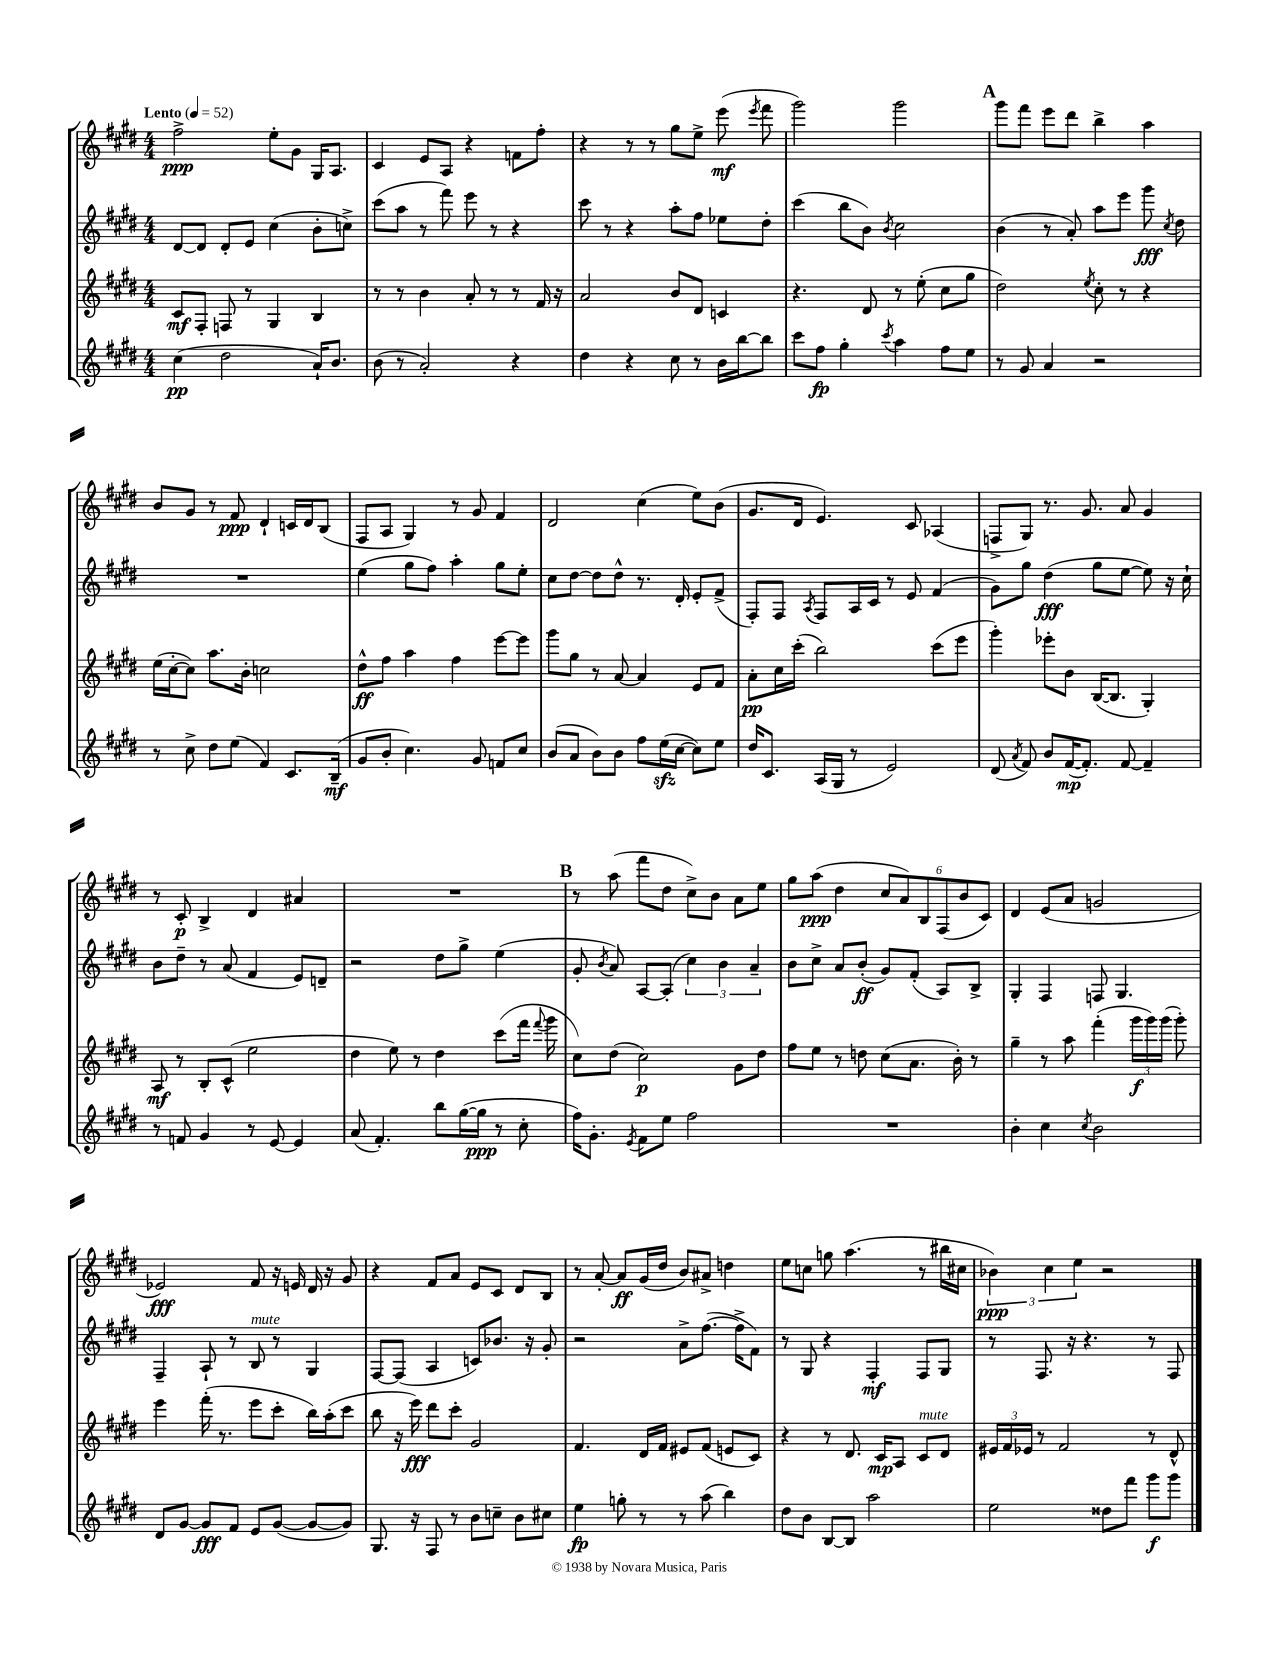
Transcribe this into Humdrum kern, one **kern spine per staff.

**kern	**kern	**kern	**kern
*staff4	*staff3	*staff2	*staff1
*clefG2	*clefG2	*clefG2	*clefG2
*k[f#c#g#d#]	*k[f#c#g#d#]	*k[f#c#g#d#]	*k[f#c#g#d#]
*M4/4	*M4/4	*M4/4	*M4/4
*MM52	*MM52	*MM52	*MM52
(4cc#	8c#	[8d#	2ff#^
.	8F#'	8d#]	.
2dd#	8F	8d#'	.
.	8r	8e	.
.	4G#	(4cc#	8ee'
.	.	.	8g#
16a`)	4B	8b'	16G#
8.b	.	.	8.A
.	.	8cc^)	.
=	=	=	=
(8b	8r	(8ccc#	4c#
8r	8r	8aa	.
2a')	4b	8r	8e
.	.	8fff#)	8A
.	8a'	8eee	4r
.	8r	8r	.
4r	8r	4r	8f
.	16f#	.	8ff#'
.	16r	.	.
=	=	=	=
4dd#	2a	8ccc#	4r
.	.	8r	.
4r	.	4r	8r
.	.	.	8r
8cc#	8b	8aa'	8gg#
8r	8d#	8ff#	8ee^
16b	4c	8ee-	(8eee
[16bb	.	.	.
.	.	.	8qeee
8bb]	.	8dd#'	8fff#
=	=	=	=
8ccc#	4.r	(4ccc#	2ggg#)
8ff#	.	.	.
4gg#'	.	8bb	.
.	8d#	8b)	.
8qccc#	.	8qb	.
4aa	8r	2cc#	2ggg#
.	(8ee'	.	.
8ff#	8cc#	.	.
8ee	8gg#	.	.
=	=	=	=
8r	2dd#)	(4b	8ggg#
8g#	.	.	8fff#
4a	.	8r	8eee
.	.	8a')	8ddd#
.	8qee	.	.
2r	8cc#'	8aa	4bb^
.	8r	8eee	.
.	4r	8ggg#	4aa
.	.	8qcc#	.
.	.	8dd#	.
=	=	=	=
8r	(16ee	1r	8b
.	[16cc#'	.	.
8cc#^	8cc#])	.	8g#
8dd#	8.aa	.	8r
(8ee	.	.	8f#
.	16b'	.	.
4f#)	2cc	.	4d#`
8.c#	.	.	16c
.	.	.	16d#
.	.	.	(8B
(16B~	.	.	.
=	=	=	=
8g#	8dd#^^	(4ee	8F#
8b'	8ff#	.	8A
4.cc#)	4aa	8gg#	4G#)
.	.	8ff#)	.
.	4ff#	4aa'	8r
8g#	.	.	8g#
8f	[8eee	8gg#	4f#
8cc#	8eee]	8ee'	.
=	=	=	=
(8b	8ggg#	8cc#	2d#
8a	8gg#	[8dd#	.
8b)	8r	8dd#]	.
8b	[8a	8dd#^^	.
8ff#	4a]	8.r	(4cc#
(16ee	.	.	.
[16cc#	.	16d#'	.
8cc#])	8e	8e'	8ee)
8ee	8f#	(8f#^	(8b
=	=	=	=
16dd#	8a'	8F#')	8.g#
8.c#	.	.	.
.	16cc#	8F#	.
.	(16ccc#'	.	16d#
.	.	8qA	.
(16A	2bb)	8F#	4.e)
16G#	.	.	.
8r	.	16A	.
.	.	16c#	.
2e)	.	8r	.
.	.	8e	8c#
.	(8ccc#	(4f#	(4A-
.	8eee	.	.
=	=	=	=
(8d#	4ggg#')	8g#)	8F^
8qa	.	.	.
8f#)	.	8gg#	8G#)
8b	8eee-'	(4dd#	8.r
([16f#	8b	.	.
8.f#'])	.	.	8.g#
.	([16B	8gg#	.
.	8.B]	.	.
[8f#	.	[8ee	8a
4f#~]	4G#')	8ee])	4g#
.	.	16r	.
.	.	16cc#`	.
=	=	=	=
8r	8A	8b	8r
8f	8r	8dd#~	8c#'
4g#	8B'	8r	4B^
.	(8c#^^	(8a	.
8r	2ee	4f#	4d#
[8e	.	.	.
4e]	.	8e)	4a#
.	.	8d~	.
=	=	=	=
(8a	4dd#	2r	1r
4.f#')	.	.	.
.	8ee)	.	.
.	8r	.	.
8bb	4dd#	8dd#	.
([16gg#	.	8gg#^	.
16gg#]	.	.	.
8r	(8ccc#	(4ee	.
8cc#'	16fff#	.	.
.	8qqfff#	.	.
.	16ggg#	.	.
=	=	=	=
16ff#)	8cc#)	8g#'	8r
8.g#'	.	.	.
.	.	8qb	.
.	(8dd#	8a)	(8aa
8qe	.	.	.
8f#	2cc#)	[8A	8fff#
8ee	.	(8A']	8dd#
2ff#	.	6cc#)	8cc#^)
.	.	.	8b
.	.	6b	.
.	8g#	.	8a
.	.	6a~	.
.	8dd#	.	8ee
=	=	=	=
1r	8ff#	8b	8gg#
.	8ee	8cc#^	(8aa
.	8r	8a	4dd#
.	8dd	(8b'	.
.	(8cc#	8g#)	12cc#
.	.	.	12a)
.	8.a	(8f#'	.
.	.	.	12B
.	.	8A)	(12F#
.	16b')	.	.
.	.	.	12b
.	8r	8B^	.
.	.	.	12c#)
=	=	=	=
4b'	4gg#~	4G#'	4d#
4cc#	8r	4F#	(8e
.	8aa	.	8a
8qcc#	.	.	.
2b	(4fff#'	8F	2g
.	.	4.G#	.
.	24ggg#	.	.
.	24ggg#)	.	.
.	(24ggg#	.	.
.	8ggg#')	.	.
=	=	=	=
8d#	4eee	4F#~	2e-)
[8g#	.	.	.
8g#]	(16fff#'	8A`	.
.	8.r	.	.
8f#	.	8r	.
8e	8eee	8B	8f#
([8g#	8ccc#'	8r	16r
.	.	.	16e
8g#_	16bb)	4G#	16d#
.	(16aa'	.	16r
8g#])	8ccc#	.	8g#
=	=	=	=
8.G#	8bb	[8F#	4r
.	16r	(8F#]	.
16r	16eee)	.	.
8F#	8ddd#	4A	8f#
8r	8ccc#'	.	8a
8b	2g#	8c)	8e
8cc~	.	8.b-	8c#
8b	.	.	8d#
.	.	16r	.
8cc#	.	8g#'	8B
=	=	=	=
4ee	4.f#	2r	8r
.	.	.	[8a'
8gg'	.	.	8a]
8r	16d#	.	(16g#
.	16f#	.	16dd#
8r	8e#	8a^	8b)
(8aa	(8f#	([8.ff#	8a#^
4bb)	8e	.	4dd
.	.	16ff#^]	.
.	8c#)	8f#)	.
=	=	=	=
8dd#	4r	8r	8ee
8b	.	8G#	8cc
[8B	8r	4r	8gg
8B]	8.d#	.	(4.aa
2aa	.	4F#'	.
.	16c#	.	.
.	8A	.	.
.	8c#	8F#	8r
.	8d#	8G#	16bb#
.	.	.	16cc#
=	=	=	=
2ee	24e#	8r	6b-)
.	24f#	.	.
.	24e-	.	.
.	8r	8.F#	.
.	.	.	6cc#
.	2f#	.	.
.	.	16r	.
.	.	.	6ee
.	.	4.r	.
8dd##	.	.	2r
8fff#	.	.	.
8ggg#	8r	8r	.
8ggg#	8d#^^	8F#	.
==	==	==	==
*-	*-	*-	*-
